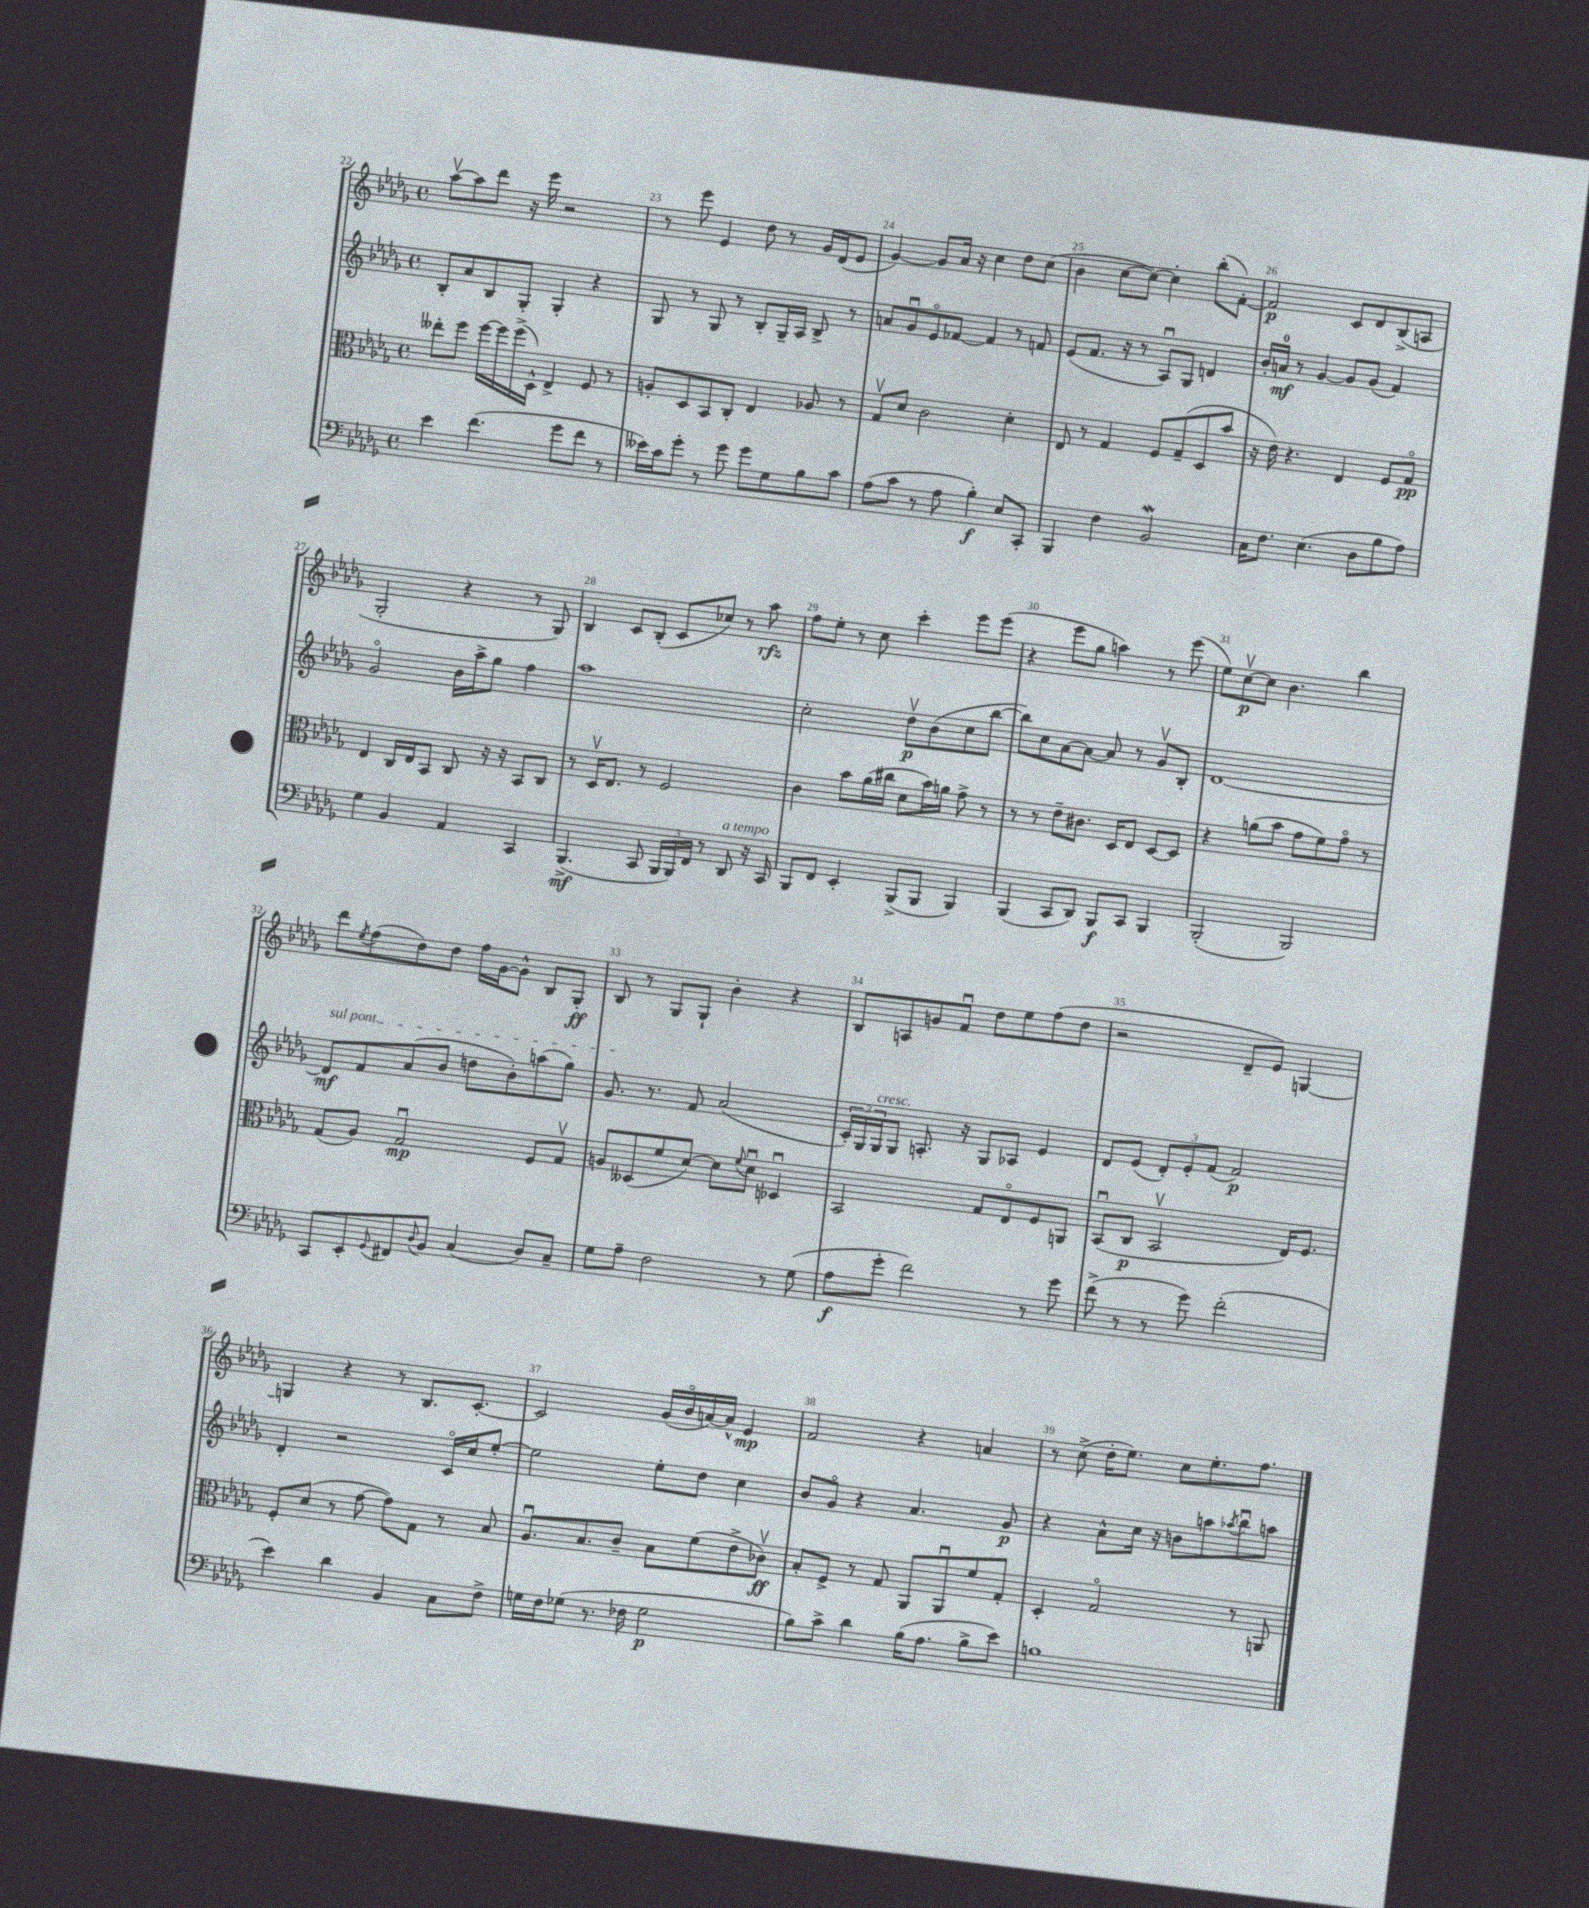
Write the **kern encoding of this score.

**kern	**dynam	**kern	**dynam	**kern	**dynam	**kern	**dynam
*part4	*part4	*part3	*part3	*part2	*part2	*part1	*part1
*staff4	*staff4	*staff3	*staff3	*staff2	*staff2	*staff1	*staff1
*clefF4	*	*clefC3	*	*clefG2	*	*clefG2	*
*k[b-e-a-d-g-]	*	*k[b-e-a-d-g-]	*	*k[b-e-a-d-g-]	*	*k[b-e-a-d-g-]	*
*M4/4	*	*M4/4	*	*M4/4	*	*M4/4	*
*met(c)	*	*met(c)	*	*met(c)	*	*met(c)	*
=22	=22	=22	=22	=22	=22	=22	=22
4e-\	.	8ee--X'\L	.	8B-'/L	.	[8aa-v\L	.
.	.	8ff\J	.	8a-/	.	8aa-\]	.
(4.f\	.	[16ff\LL	.	8B-/	.	8ddd-\J	.
.	.	16ff\]	.	.	.	.	.
.	.	(16ff^\	.	8G-'/J	.	16r	.
.	.	16D-^^\JJ)	.	.	.	16eee-\	.
.	.	4E-^/	.	4G-'/	.	2r	.
8g-\L	.	.	.	.	.	.	.
8f\J	.	8F/	.	4r	.	.	.
8r	.	8r	.	.	.	.	.
=23	=23	=23	=23	=23	=23	=23	=23
16e--X\LL)	.	8An'/L	.	8G-/	.	8r	.
16c\J	.	.	.	.	.	.	.
8g-'\J	.	8D-/	.	8r	.	8eee-\	.
8r	.	8BB-/	.	8G-/	.	4e-/	.
8g-\	.	8C'/J	.	8r	.	.	.
8g-\L	.	4E-/	.	8B-'/L	.	8dd-\	.
8G-\	.	.	.	16G-~/L	.	8r	.
.	.	.	.	16A-/JJ	.	.	.
8B-\	.	8A-X/	.	8B-^/	.	16g-/LL	.
.	.	.	.	.	.	(16d-/J	.
8c\J	.	8r	.	8r	.	8e-/J	.
=24	=24	=24	=24	=24	=24	=24	=24
(8A-\L	.	8G-v/L	.	8an/L	.	[4g-/)	.
8c\J	.	8d-/J	.	8g-u/	.	.	.
8r	.	2c\	.	8e-/	.	8g-/L]	.
8A-\	.	.	.	[8f-X/J	.	16a-/Jk	.
.	.	.	.	.	.	16r	.
4B-'\)	f	.	.	4f-/]	.	4cc\	.
8E-/L	.	4d-'\	.	8r	.	8dd-\L	.
8CC'/J	.	.	.	8fn/	.	(8cc\J	.
=25	=25	=25	=25	=25	=25	=25	=25
4BBB-/	.	8E-/	.	(8e-/L	.	4b-\	.
.	.	8r	.	8.f/J	.	.	.
4F\	.	4G-/	.	.	.	[8cc\L	.
.	.	.	.	16r	.	.	.
.	.	.	.	8r	.	8cc\J_)	.
2BB-W/	.	8F/L	.	8A-u/L)	.	4cc'\]	.
.	.	(8G-~/	.	8G-/J	.	.	.
.	.	8D-/	.	4dn/	.	(8bb-'\L	.
.	.	8b-/J	.	.	.	[8f'\J)	.
=26	=26	=26	=26	=26	=26	=26	=26
16C\KL	.	16r	.	16b-'/LL	.	2f/]	p
8.F\J	.	16e-\)	.	16an/JJ	mf	.	.
.	.	4.r	.	8r	.	.	.
(4.E-\	.	.	.	[4g-/	.	.	.
.	.	4E-/	.	8g-/L]	.	8c/L	.
8D-\L	.	.	.	(8g-/J	.	8d-/	.
8B-\	.	8F/L	.	4f/)	.	(8B-^/	.
8A-\J)	.	8G-/J	pp	.	.	8An/J	.
!!LO:LB:g=z
=27	=27	=27	=27	=27	=27	=27	=27
4G-\	.	4E-/	.	2g-/	.	2G-'/	.
4BB-/	.	16C/LL	.	.	.	.	.
.	.	16E-/J	.	.	.	.	.
.	.	8BB-/J	.	.	.	.	.
4AA-/	.	8C/	.	16b-\LL	.	4r	.
.	.	.	.	16aa-^\J	.	.	.
.	.	16r	.	8gg-\J	.	.	.
.	.	16r	.	.	.	.	.
4CC/	.	8BB-/L	.	4ff\	.	8r	.
.	.	8C/J	.	.	.	8G-/)	.
=28	=28	=28	=28	=28	=28	=28	=28
(4.BBB-^/	mf	8r	.	1aa-	.	4B-/	.
.	.	16D-v/KL	.	.	.	.	.
.	.	8.E-/J	.	.	.	.	.
.	.	.	.	.	.	8c/L	.
8CC/	.	8r	.	.	.	(8B-'/J	.
24BBB-/LL	.	2F/	.	.	.	8c/L	.
24BBB-/)	.	.	.	.	.	.	.
24FF/JJ	.	.	.	.	.	.	.
8r	.	.	.	.	.	8cc-X/J)	.
!LO:TX:a:i:t=a tempo	!	!	!	!	!	!	!
8DD-/	.	.	.	.	.	8r	.
16r	.	.	.	.	.	8aa-\	rfz
16CC/	.	.	.	.	.	.	.
=29	=29	=29	=29	=29	=29	=29	=29
8BBB-/L	.	4c\	.	2cc'\	.	8ff\L	.
8FF/J	.	.	.	.	.	8ee-'\J	.
4EE-'/	.	8b-\L	.	.	.	8r	.
.	.	(16a-\L	.	.	.	8cc\	.
.	.	16cc#X\JJ	.	.	.	.	.
(8BBB-^/L	.	8d-\L	.	8dd-v\L	p	4ccc'\	.
8BBB-/J	.	16b-\L)	.	(8b-\	.	.	.
.	.	16an\JJ	.	.	.	.	.
4BBB-/)	.	8g-^\	.	8cc\	.	8eee-\L	.
.	.	8r	.	[8bb-\J	.	(8eee-\J	.
=30	=30	=30	=30	=30	=30	=30	=30
(4BBB-/	.	8r	.	8bb-\L])	.	4r	.
.	.	8r	.	8cc\	.	.	.
8CC/L	.	8e-~\L	.	[8a-\	.	8eee-\L	.
8DD-/J)	.	8.c#X\J	.	8a-\J_	.	8gg-\J	.
8BBB-/L	f	.	.	8a-/]	.	4aan\)	.
.	.	16D-/KL	.	.	.	.	.
8CC/J	.	8E-/J	.	8r	.	.	.
4BBB-/	.	[8D-/L	.	8g-v/L	.	8r	.
.	.	8D-/J]	.	8B-'/J	.	(8eee-\	.
=31	=31	=31	=31	=31	=31	=31	=31
(2BBB-'/	.	4r	.	[1d-	.	8ee-\L)	.
.	.	.	.	.	.	[8ccv\	p
.	.	(8an\L	.	.	.	8cc\J]	.
.	.	8b-\J	.	.	.	4.b-\	.
2BBB-/)	.	8g-\L	.	.	.	.	.
.	.	8f\)	.	.	.	.	.
.	.	8g-\J	.	.	.	4bb-\	.
.	.	8r	.	.	.	.	.
!!LO:LB:g=z
=32	=32	=32	=32	=32	=32	=32	=32
!	!	!	!	!LO:TX:a:i:t=sul pont.	!	!	!
8CC/L	.	(8G-/L	.	8d-/L]	mf	8ddd-\L	.
.	.	.	.	.	.	8qee-/	.
8EE-'/	.	8A-/J)	.	8f/	.	(8ff\	.
8qqGG-/	.	.	.	.	.	.	.
8FF#X/	.	2G-u/	mp	(8a-/	.	8dd-\)	.
8qqD-/	.	.	.	.	.	.	.
8BB-/J	.	.	.	8b-/J	.	8dd-\J	.
(4C/	.	.	.	8ddn\L	.	16ff\LL	.
.	.	.	.	.	.	[16g-\J	.
.	.	.	.	8b-'\)	.	8g-^^\J]	.
8D-/L)	.	8F/L	.	(8aan\	.	8B-/L	.
8C~/J	.	8G-v/J	.	8gg-\J)	.	8G-'/J	ff
=33	=33	=33	=33	=33	=33	=33	=33
8G-\L	.	8An/L	.	8.g-/	.	8B-/	.
8A-~\J	.	(8D--X/	.	.	.	8r	.
.	.	.	.	8.r	.	.	.
2F\	.	8f/	.	.	.	8G-/L	.
.	.	[8d-/J)	.	8f/	.	8G-`/J	.
.	.	8d-\L]	.	(2a-/	.	4b-'\	.
.	.	8qqf/	.	.	.	.	.
.	.	8d-u\J	.	.	.	.	.
8r	.	4D-Xu/	.	.	.	4r	.
(8G-\	.	.	.	.	.	.	.
=34	=34	=34	=34	=34	=34	=34	=34
8A-\L	f	2BB-/	.	24c'/LL)	.	8B-/L	.
.	.	.	.	24G-/	.	.	.
!	!	!	!	!LO:TX:a:i:t=cresc.	!	!	!
.	.	.	.	24G-/J	.	.	.
8g-'\J	.	.	.	8G-/J	.	8An/	.
2f\)	.	.	.	8.An'/	.	8gn/	.
.	.	.	.	.	.	8fu/J	.
.	.	.	.	16r	.	.	.
.	.	8G-/L	.	8G-/L	.	8dd-\L	.
.	.	8E-/	.	8A-X/J	.	8ee-\	.
8r	.	8F/	.	4e-/	.	(8ff\	.
8g-\	.	8AAn/J	.	.	.	8dd-\J	.
=35	=35	=35	=35	=35	=35	=35	=35
(8f^\	.	(8BB-u/L	.	8d-/L	.	2r	.
8r	.	8C/J	p	(8e-/J	.	.	.
8r	.	2BB-v/	.	12d-'/L)	.	.	.
.	.	.	.	12e-'/	.	.	.
8g-\)	.	.	.	.	.	.	.
.	.	.	.	(12f/J	.	.	.
(2f'\	.	.	.	2f/)	p	8d-~/L	.
.	.	.	.	.	.	8e-/J)	.
.	.	16E-/KL)	.	.	.	[4Gn/	.
.	.	8.F/J	.	.	.	.	.
!!LO:LB:g=z
=36	=36	=36	=36	=36	=36	=36	=36
4e-\)	.	8F'/L	.	4d-'/	.	4Gn/]	.
.	.	(8d-/J	.	.	.	.	.
4d-\	.	8r	.	2r	.	4r	.
.	.	[8g-\	.	.	.	.	.
4BB-/	.	8g-\L])	.	.	.	8r	.
.	.	8G-\J	.	.	.	8.B-/L	.
8C\L	.	8r	.	16c/LL	.	.	.
.	.	.	.	16cc/J	.	[8.c'/J	.
8F^\J	.	8B-/	.	[8ee-'/J	.	.	.
=37	=37	=37	=37	=37	=37	=37	=37
16Gn\LL	.	8.A-u/L	.	2ee-\]	.	2c/]	.
16F\J	.	.	.	.	.	.	.
(8G-X\J	.	.	.	.	.	.	.
.	.	8.B-/	.	.	.	.	.
8.r	.	.	.	.	.	.	.
.	.	8c~/J	.	.	.	.	.
16F-X\	.	.	.	.	.	.	.
2G-\	p	8B-\L	.	8ee-'\L	.	(16g-/LL	.
.	.	.	.	.	.	16b-/	.
.	.	(8f\	.	8dd-\J	.	[16an/)	.
.	.	.	.	.	.	16a^^/JJ]	.
.	.	8e-^\	.	4cc\	.	4e-/	mp
.	.	8c-Xv\J)	ff	.	.	.	.
=38	=38	=38	=38	=38	=38	=38	=38
8B-\L)	.	8B-'/L	.	8b-/L	.	2f/	.
8c^\J	.	8F^/J	.	8g-/J	.	.	.
4d-\	.	8r	.	4r	.	.	.
.	.	8G-/	.	.	.	.	.
(16B-\KL	.	8AA-/L	.	4.a-/	.	4r	.
8.A-\J	.	.	.	.	.	.	.
.	.	8AA-u/	.	.	.	.	.
8B-^\L	.	8f/	.	.	.	4an/	.
8e-\J)	.	8G-'/J	.	8g-/	p	.	.
=39	=39	=39	=39	=39	=39	=39	=39
1Bn	.	4D-'/	.	4r	.	8r	.
.	.	.	.	.	.	(8cc^\	.
.	.	2G-/	.	8a-^^\L	.	16dd-'\KL	.
.	.	.	.	.	.	8.ee-\J)	.
.	.	.	.	16cc\Jk	.	.	.
.	.	.	.	16r	.	.	.
.	.	.	.	8bn\L	.	8cc\L	.
.	.	.	.	8aan\	.	8.ee-'\	.
.	.	.	.	8qaa-X/	.	.	.
.	.	8r	.	8bb-u\	.	.	.
.	.	.	.	.	.	8.ff\J	.
.	.	8AAn/	.	8aan\J	.	.	.
==	==	==	==	==	==	==	==
*-	*-	*-	*-	*-	*-	*-	*-
